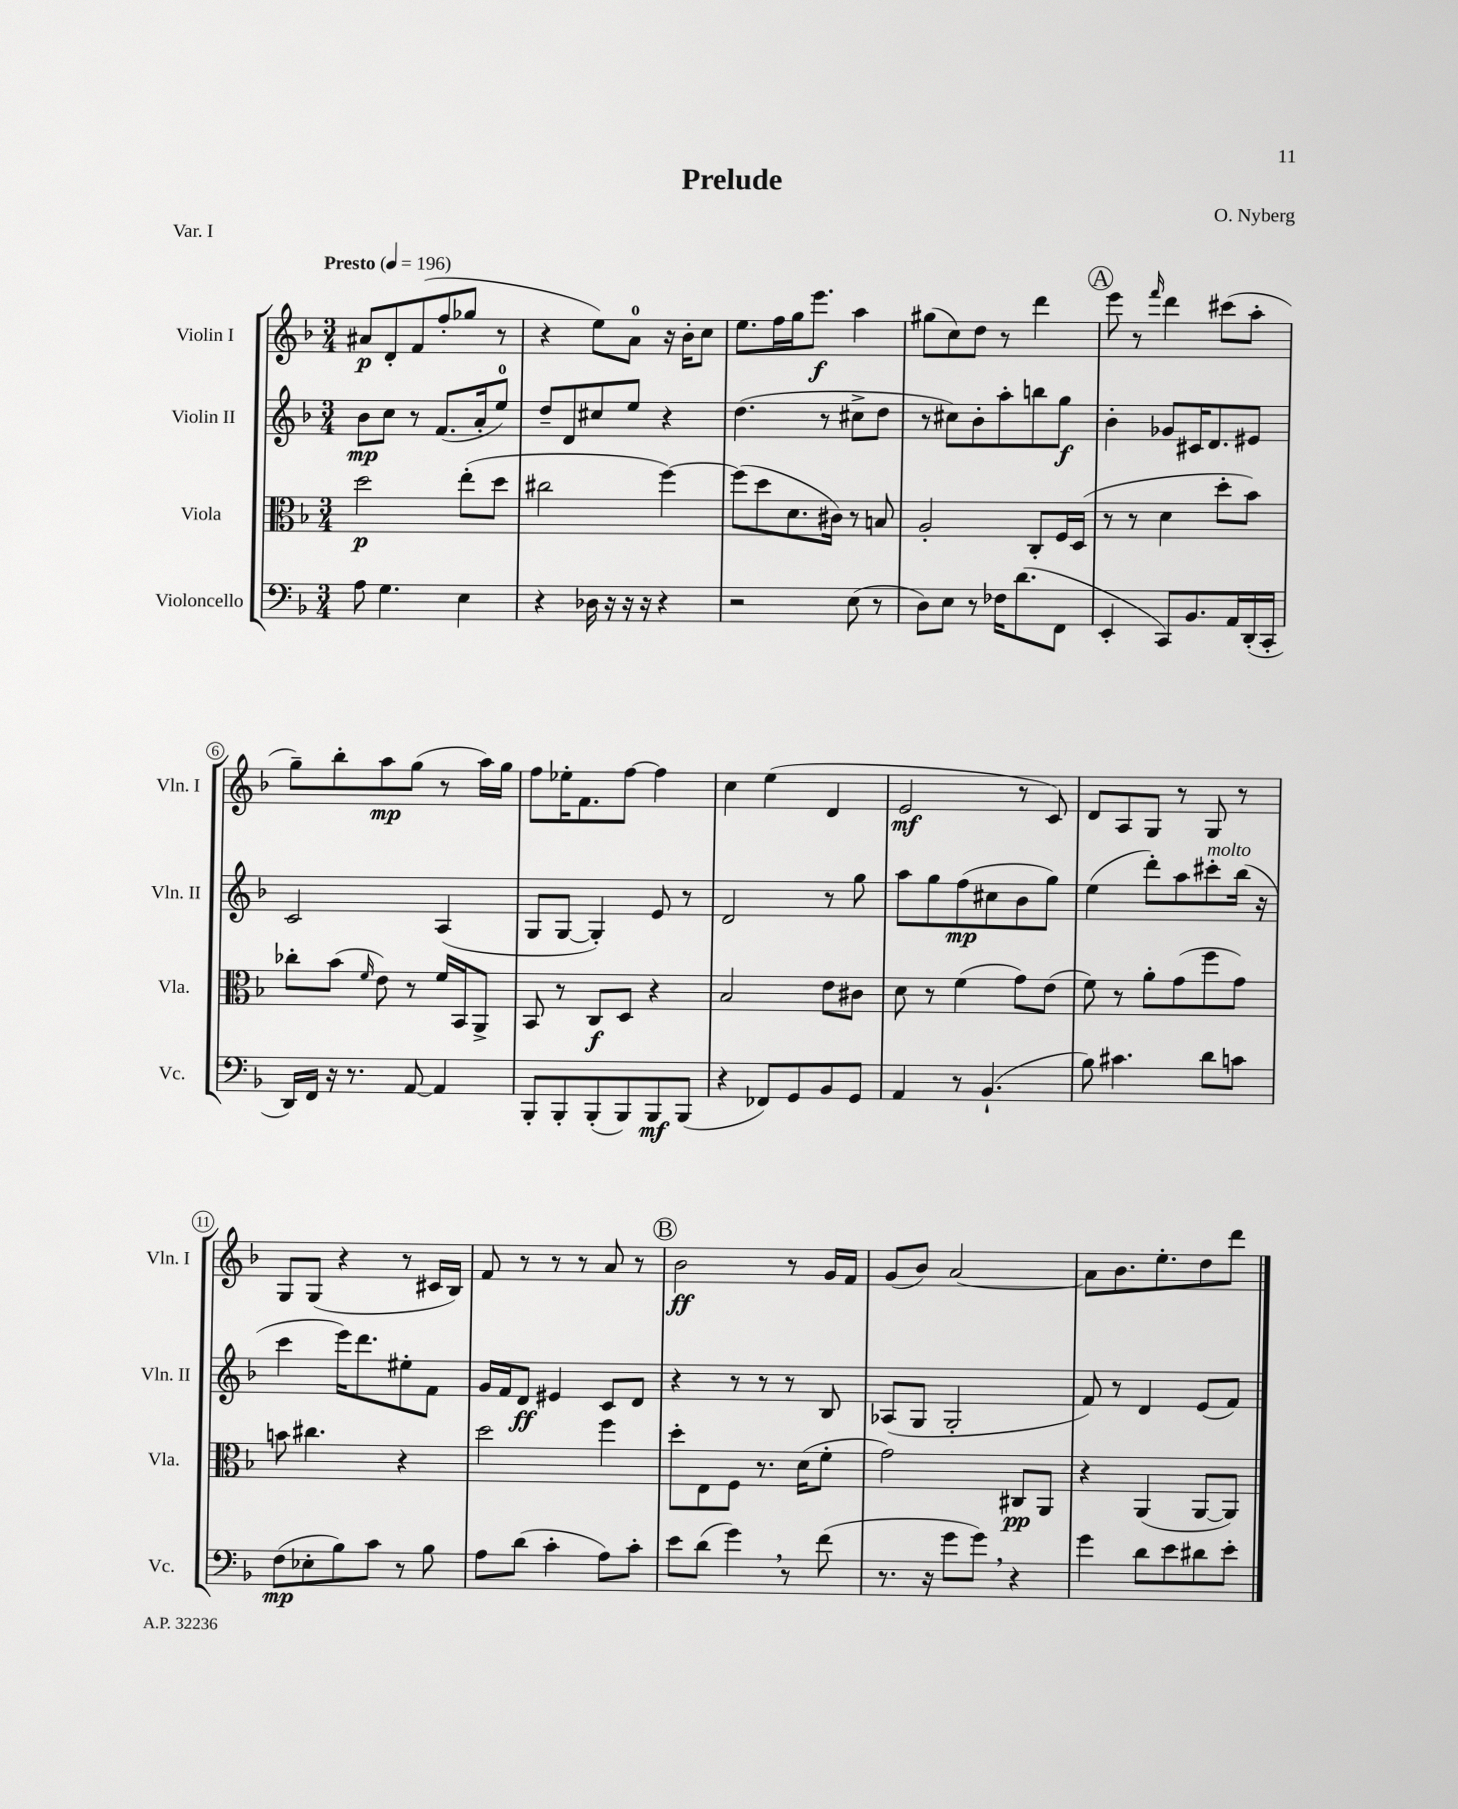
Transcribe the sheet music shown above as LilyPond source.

\header { title = "Prelude" composer = "O. Nyberg" piece = "Var. I" }
<<
\new StaffGroup <<
\new Staff = "s0" \with { instrumentName = "Violin I" shortInstrumentName = "Vln. I" } {
    \clef treble \key f \major \numericTimeSignature \time 3/4 \tempo "Presto" 4 = 196
    \autoBeamOff ais'8[\p d'8-. f'8( f''8-. ges''8] r8 |
    r4 e''8[) a'8]-0 r16 bes'16[-. c''8] |
    e''8.[ f''16 g''16 e'''8.]\f a''4 |
    gis''8[( c''8) d''8] r8 d'''4 |
    \mark \markup { \circle "A" } e'''8 r8 \grace { f'''16 } d'''4 cis'''8[( a''8]-. |
    g''8[--) bes''8-. a''8\mp g''8]( r8 a''16[) g''16] |
    f''8[ ees''16-. f'8. f''8]~ f''4 |
    c''4 e''4( d'4 |
    e'2\mf r8 c'8) |
    d'8[ a8 g8] r8 g8 r8 |
    g8[ g8]( r4 r8 cis'16[ bes16]) |
    f'8 r8 r8 r8 a'8 r8 |
    \mark \markup { \circle "B" } bes'2\ff r8 g'16[ f'16] |
    g'8[( bes'8]) a'2~ |
    a'8[ bes'8. e''8.-. d''8 d'''8] \bar "|." |
}
\new Staff = "s1" \with { instrumentName = "Violin II" shortInstrumentName = "Vln. II" } {
    \clef treble \key f \major \numericTimeSignature \time 3/4
    \autoBeamOff bes'8[\mp c''8] r8 f'8.[( a'16-. e''8]-0) |
    d''8[-- d'8 cis''8 e''8] r4 |
    d''4.( r8 cis''8[-> d''8] |
    r8 cis''8[) bes'8-. a''8-. b''8 g''8]\f |
    \mark \markup { \circle "A" } bes'4-. ges'8[ cis'16 d'8. eis'8] |
    c'2 a4( |
    g8[ g8]~ g4-.) e'8 r8 |
    d'2 r8 g''8 |
    a''8[ g''8 f''8\mp( cis''8 bes'8 g''8]) |
    e''4( d'''8[-.) a''8 cis'''8-.^\markup { \italic "molto" } bes''16]( r16 |
    c'''4 e'''16[) d'''8. eis''8-. f'8] |
    g'16[ f'16 d'8]\ff eis'4 c'8[ d'8] |
    \mark \markup { \circle "B" } r4 r8 r8 r8 bes8 |
    aes8[( g8] g2-. |
    f'8) r8 d'4 e'8[( f'8]) \bar "|." |
}
\new Staff = "s2" \with { instrumentName = "Viola" shortInstrumentName = "Vla." } {
    \clef alto \key f \major \numericTimeSignature \time 3/4
    \autoBeamOff d''2\p e''8[-.( d''8] |
    cis''2 f''4~) |
    f''8[( d''8 d'8. cis'16]) r8 b8 |
    a2-. c8[-. f16 d16]( |
    \mark \markup { \circle "A" } r8 r8 d'4 d''8[-. bes'8]) |
    ces''8[-. bes'8]( \grace { f'16 } e'8) r8 f'16[ bes,16 a,8]-> |
    bes,8 r8 c8[\f d8] r4 |
    bes2 e'8[ cis'8] |
    d'8 r8 f'4( g'8[) e'8]( |
    f'8) r8 a'8[-. g'8( f''8 g'8]) |
    b'8 cis''4. r4 |
    d''2 f''4 |
    \mark \markup { \circle "B" } d''8[-. e8 f8] r8. d'16[( f'8]-. |
    g'2) cis8[\pp a,8] |
    r4 a,4( a,8[~ a,8]) \bar "|." |
}
\new Staff = "s3" \with { instrumentName = "Violoncello" shortInstrumentName = "Vc." } {
    \clef bass \key f \major \numericTimeSignature \time 3/4
    \autoBeamOff a8 g4. e4 |
    r4 des16 r16 r16 r16 r4 |
    r2 e8( r8 |
    d8[) e8] r8 fes16[ d'8.( f,8] |
    \mark \markup { \circle "A" } e,4-. c,8[) bes,8. a,16 d,16-.( c,16]-. |
    d,16[) f,16] r16 r8. a,8~ a,4 |
    bes,,8[-. bes,,8-. bes,,8-.( bes,,8) bes,,8\mf bes,,8]( |
    r4 fes,8[) g,8 bes,8 g,8] |
    a,4 r8 bes,4.-!( |
    bes8) cis'4. d'8[ c'8] |
    f8[\mp( ees8-. bes8) c'8] r8 bes8 |
    a8[ d'8]( c'4-. a8[) c'8]-. |
    \mark \markup { \circle "B" } e'8[ d'8]( g'4) \breathe r8 f'8( |
    r8. r16 g'8[ g'8]) \breathe r4 |
    g'4 d'8[ e'8 dis'8 e'8]-. \bar "|." |
}
>>
>>
\layout { \context { \Score \override BarNumber.stencil = #(make-stencil-circler 0.1 0.3 ly:text-interface::print) } }
